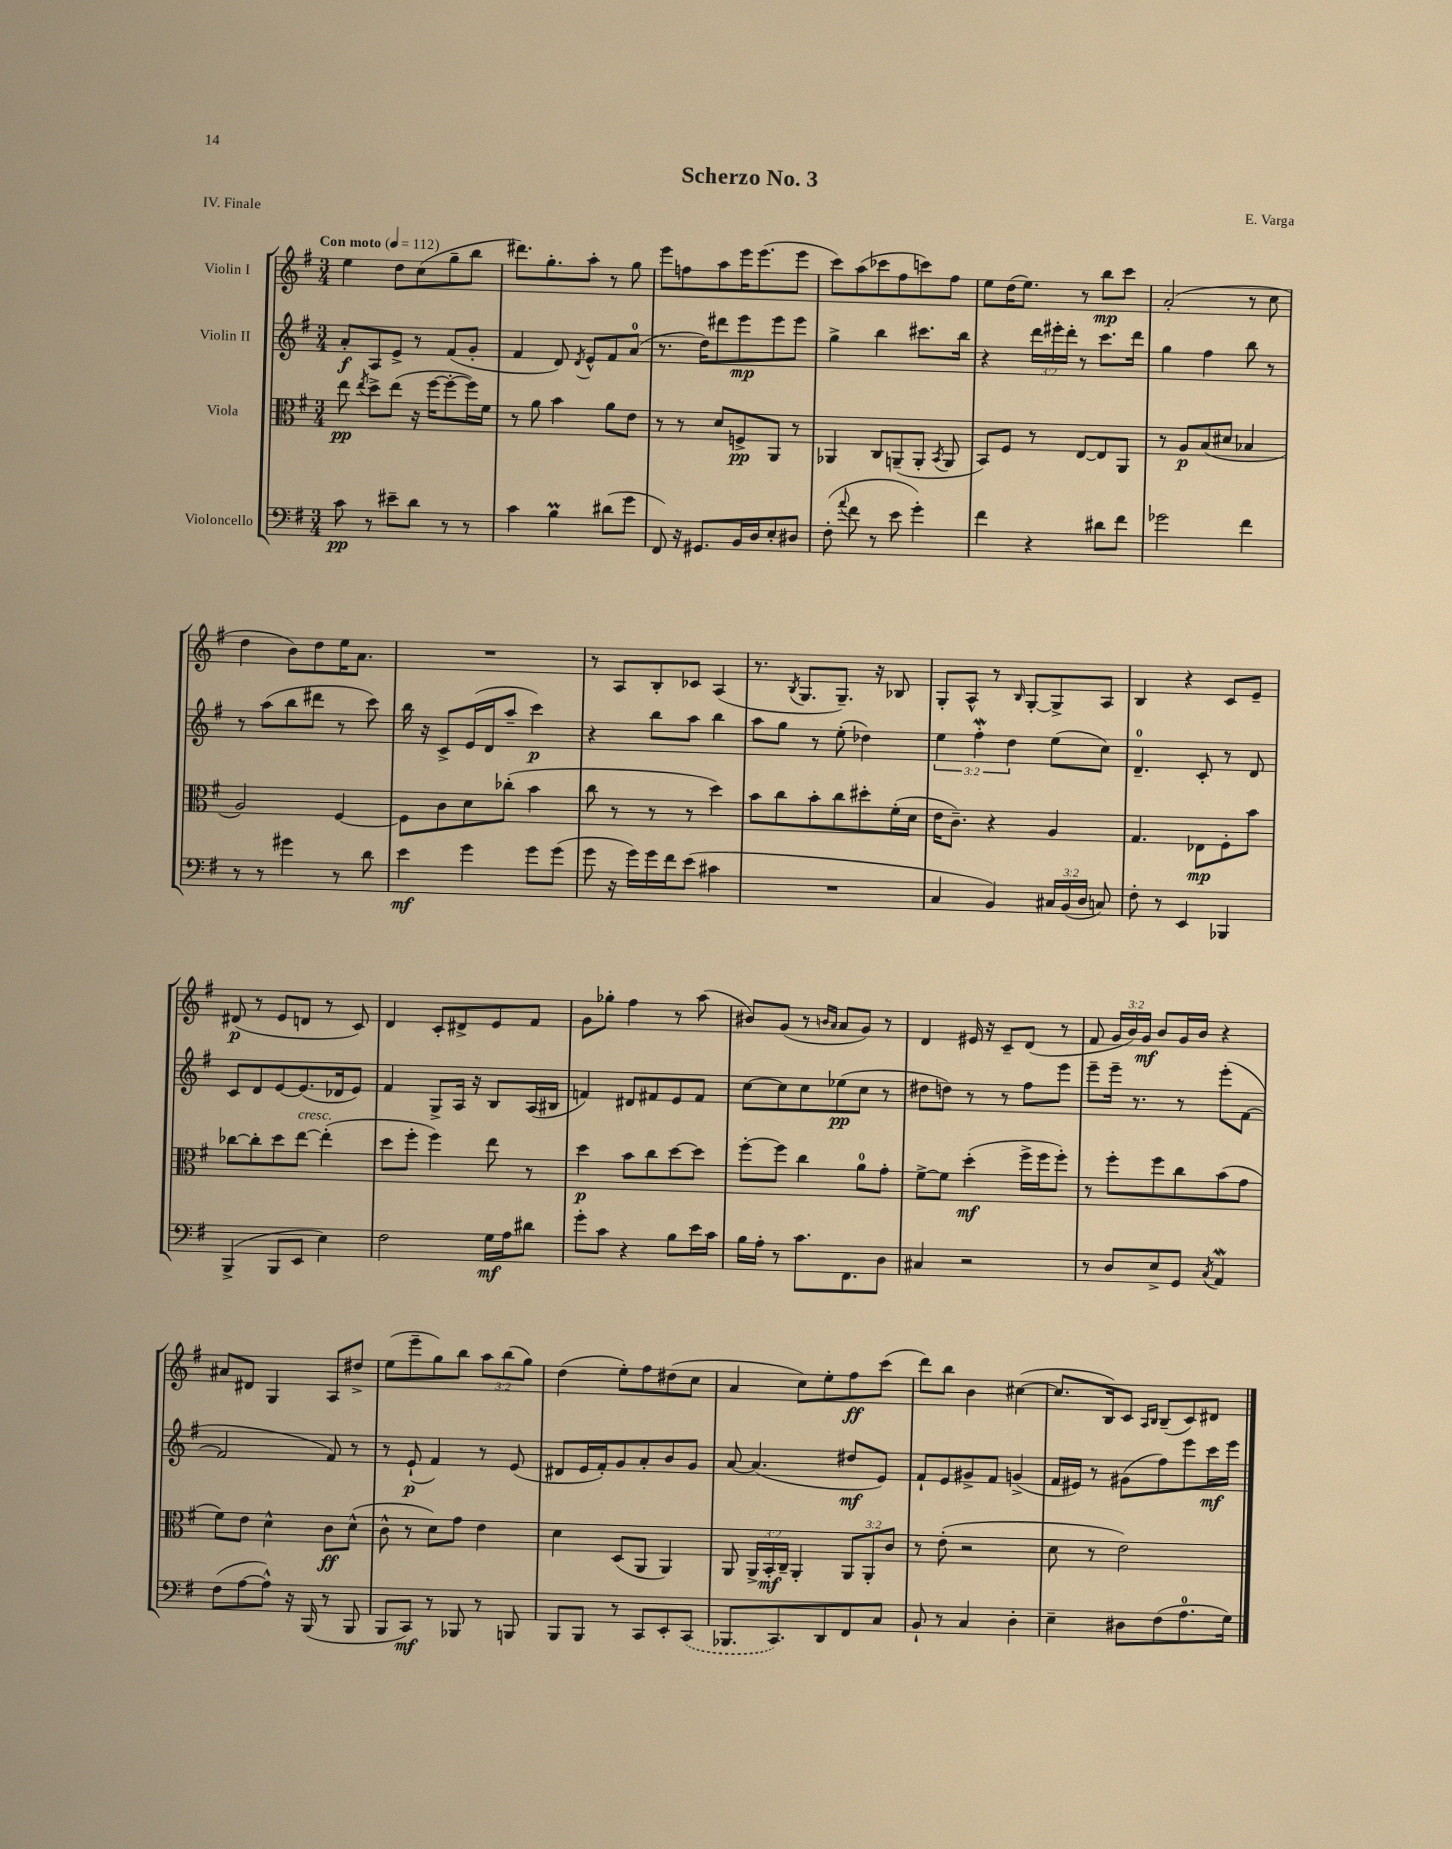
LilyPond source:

\header { title = "Scherzo No. 3" composer = "E. Varga" piece = "IV. Finale" }
<<
\new StaffGroup <<
\new Staff = "s0" \with { instrumentName = "Violin I" } {
    \clef treble \key g \major \numericTimeSignature \time 3/4 \override Staff.TupletNumber.text = #tuplet-number::calc-fraction-text \tempo "Con moto" 4 = 112
    \autoBeamOff e''4 d''8[ c''8( g''8-- b''8] |
    dis'''8.[) g''8.-. a''8]-. r8 g''8 |
    e'''8[ f''8 a''8 e'''16 e'''8.( e'''8] |
    c'''8[) a''8( ces'''8 fis''8 c'''8) fis''8] |
    e''8[ d''16( e''8.]) r8 b''8[\mp c'''8] |
    a'2-.( r8 c''8 |
    d''4 b'8[) d''8 e''16 a'8.] |
    R2. |
    r8 a8[ b8-. ces'8] a4( |
    r8. \acciaccatura { b8 } g8.[ g8.]--) r16 bes8 |
    g8[-. a8]-^ r8 \grace { b16 } g8[~-. g8-> a8] |
    b4 r4 c'8[ e'8]-- |
    dis'8\p( r8 e'8[ d'8] r8 c'8) |
    d'4 c'8[-. dis'8-> e'8 fis'8] |
    g'8[ ges''8]-. fis''4 r8 a''8( |
    bis'8[) g'8]( r8 \grace { b'16[ a'16] } a'8[ g'8]) r8 |
    d'4 eis'16 r16 c'8[-- d'8]( r8 |
    fis'8 \tuplet 3/2 { g'16[ b'16) g'16]\mf } b'8[ g'16 b'16] r4 |
    ais'8[ dis'8] g4 a8[ dis''8]-> |
    e''8[( e'''8-- g''8) b''8] \tuplet 3/2 { a''8[ b''8( g''8]) } |
    d''4( e''8[-.) fis''8 dis''8( c''8] |
    a'4 c''8[) e''8-. fis''8\ff c'''8]( |
    d'''8[) b''8] b'4 cis''4~( |
    cis''8.[ b16) c'8] \grace { a16[ b16] } b8[--( c'8) dis'8] \bar "|." |
}
\new Staff = "s1" \with { instrumentName = "Violin II" } {
    \clef treble \key g \major \numericTimeSignature \time 3/4 \override Staff.TupletNumber.text = #tuplet-number::calc-fraction-text
    \autoBeamOff a'8[-.\f a8 e'8]-> r8 fis'8[( g'8]-. |
    fis'4 d'8) \acciaccatura { d'8 } e'8[-^ fis'8 a'8]-0( |
    r8. d''16[) dis'''8 e'''8\mp e'''8 e'''8] |
    g''4-> b''4 cis'''8.[ b''16] |
    r4 \tuplet 3/2 { d'''16[ eis'''16-. d'''16]-. } r8 c'''8.[ d'''16] |
    g''4 fis''4 b''8 r8 |
    r8 a''8[( b''8 dis'''8] r8 c'''8) |
    b''16 r16 c'8[-> e'16( d'16 a''8]-- c'''4\p) |
    r4 b''8[ a''8] b''4 |
    a''8[ g''8] r8 e''8-.( des''4) |
    \tuplet 3/2 { e''4 fis''4-.\mordent d''4 } e''8[( c''8]) |
    d'4.-0-- c'8-. r8 d'8 |
    c'8[ d'8 e'8~ e'8.( des'16 e'8]) |
    fis'4 g8[-> a16] r16 b8[ a16( bis16] |
    f'4) dis'8[ fis'8 e'8 fis'8] |
    c''8[~ c''8 c''8 ees''8\pp( c''8] r8 |
    dis''8[ d''8]) r8 r8 fis''8[ e'''8] |
    e'''8[-- e'''16]-- r8. r8 e'''8[-.( fis'8]~ |
    fis'2 fis'8) r8 |
    r8 e'8-!\p( fis'4) r8 e'8( |
    dis'8[ e'16 fis'16-.) g'8 a'8-. b'8 g'8] |
    a'8~ a'4.( dis''8[\mf e'8]) |
    fis'8[-! e'8 gis'8-> fis'8] g'4->( |
    fis'16[ eis'16]) r8 gis'8[( fis''8) e'''8 c'''16\mf e'''16] \bar "|." |
}
\new Staff = "s2" \with { instrumentName = "Viola" } {
    \clef alto \key g \major \numericTimeSignature \time 3/4 \override Staff.TupletNumber.text = #tuplet-number::calc-fraction-text
    \autoBeamOff e''8\pp \acciaccatura { e''8 } d''8[-> e''8]( r16 fis''16[~ fis''8~-. fis''16) fis'16] |
    r8 a'8 b'4 a'8[ e'8] |
    r8 r8 d'8[ f8->\pp a,8] r8 |
    aes,4 c8[ a,8--( a,8]-. \acciaccatura { b,8 } a,8 |
    b,8[) fis8] r8 e8[~ e8 a,8] |
    r8 a8[\p b8( dis'8] bes4 |
    a2) fis4~ |
    fis8[ c'8 d'8 ces''8]-.( b'4 |
    c''8 r8 r8 r8 d''4) |
    b'8[ c''8 b'8-. c''8 dis''8-. fis'16-.( d'16] |
    e'16[ c'8.]--) r4 a4 |
    g4. ees8[\mp fis8-. b'8] |
    ces''8[~ ces''8-. d''8 e''8]~^\markup { \italic "cresc." } e''4-.( |
    d''8[ fis''8]-. fis''4) e''8 r8 |
    d''4\p b'8[ c''8 d''8~ d''8] |
    fis''8[~-. fis''8] c''4 a'8[-0 g'8]-. |
    fis'8[~-> fis'8] d''4-.\mf( fis''16[-> fis''16 fis''8]-.) |
    r8 fis''8[-. fis''8 c''8 b'8( g'8] |
    fis'8[) e'8] d'4-^ c'8[\ff d'8]-^( |
    c'8-^ r8 d'8[) g'8] e'4 |
    d'4 d8[( a,8] a,4) |
    a,8 \tuplet 3/2 { a,16[-> b,16-.\mf c16]-- } a,4-. \tuplet 3/2 { a,8[ a,8-. c'8] } |
    r8 e'8-.( r2 |
    d'8 r8 e'2) \bar "|." |
}
\new Staff = "s3" \with { instrumentName = "Violoncello" } {
    \clef bass \key g \major \numericTimeSignature \time 3/4 \override Staff.TupletNumber.text = #tuplet-number::calc-fraction-text
    \autoBeamOff c'8\pp r8 eis'8[-- d'8] r8 r8 |
    c'4 b4\prall dis'8[( g'8] |
    fis,8) r16 gis,8.[ b,16 d16 e8-. dis8] |
    fis8-.( \appoggiatura { a'8 } fis'8 r8 e'8 g'4-.) |
    fis'4 r4 dis'8[ fis'8] |
    ges'2 fis'4 |
    r8 r8 gis'4 r8 d'8 |
    e'4\mf g'4 g'8[ g'8]( |
    g'8 r16 g'16[) g'16 fis'16 e'8]( cis'4 |
    R2. |
    c4 b,4) \tuplet 3/2 { cis16[ b,16( d16] } c8) |
    fis8-. r8 e,4 bes,,4 |
    b,,4->( b,,8[ e,8] e4) |
    fis2 g16[\mf a16 dis'8] |
    g'8[-. c'8] r4 b8[ e'16 c'16] |
    b16[ a16]-. r8 c'8.[ fis,8. d8] |
    cis4 r2 |
    r8 d8[ e8-> g,8] \acciaccatura { c8 } a,4\mordent |
    fis8[( a8~ a8]-^) r16 b,,16( r8 b,,8 |
    b,,8[ c,8]\mf) r8 bes,,8 r8 b,,8 |
    b,,8[ b,,8] r8 c,8[ e,8-. \once \slurDashed c,8]( |
    bes,,8.[ c,8.) d,8 fis,8 c8] |
    b,8-! r8 c4 d4-. |
    e4-- dis8[ fis8( a8.-0 g16]) \bar "|." |
}
>>
>>
\layout { \context { \Score \remove "Bar_number_engraver" } }
